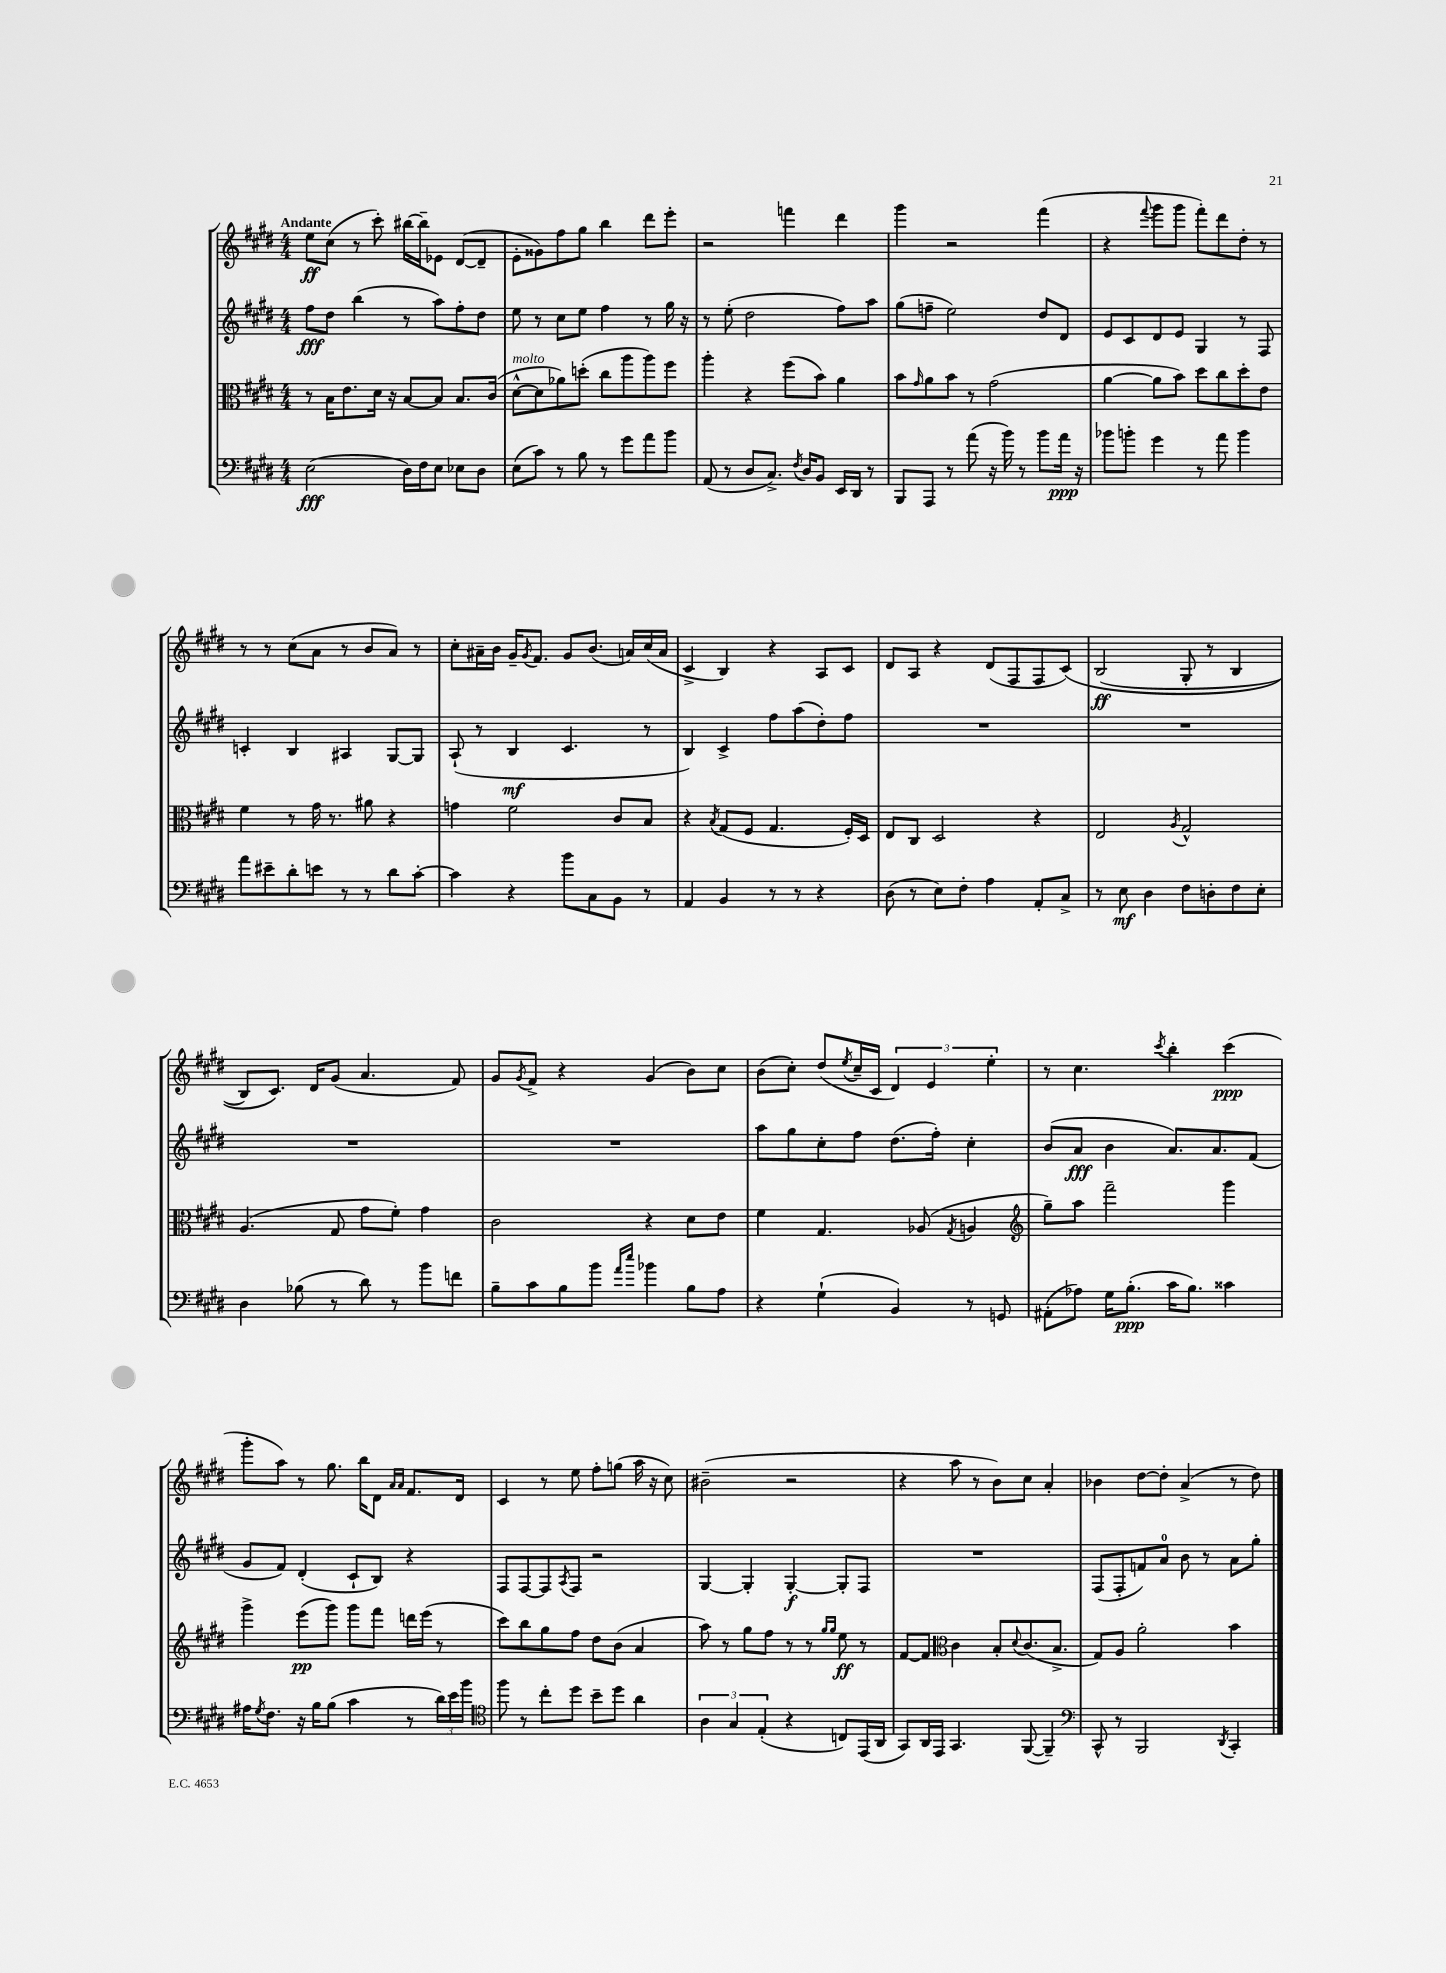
<<
\new StaffGroup <<
\new Staff = "s0" {
    \clef treble \key e \major \numericTimeSignature \time 4/4 \tempo "Andante"
    e''8\ff cis''8( r8 cis'''8-.) bis''16~ bis''16-- ees'8 dis'8~( dis'8-- |
    e'8-. gisis'8) fis''8 gis''8 b''4 dis'''8 e'''8-. |
    r2 f'''4 dis'''4 |
    gis'''4 r2 fis'''4( |
    r4 \appoggiatura { fis'''8 } gis'''8 gis'''8 fis'''8-.) dis'''8 dis''8-. r8 |
    r8 r8 cis''8( a'8 r8 b'8 a'8) r8 |
    cis''8-. ais'16-- b'16 gis'16-- \acciaccatura { gis'8 } fis'8. gis'8 b'8.( a'16) cis''16( a'16 |
    cis'4-> b4) r4 a8 cis'8 |
    dis'8 a8 r4 dis'8( fis8 fis8 cis'8)\( |
    b2\ff( gis8-. r8 b4 |
    b8) cis'8.\) dis'16 gis'8( a'4. fis'8) |
    gis'8 \acciaccatura { gis'8 } fis'8-> r4 gis'4( b'8) cis''8 |
    b'8( cis''8-.) dis''8( \acciaccatura { e''8 } cis''16-- cis'16 \tuplet 3/2 { dis'4) e'4 e''4-. } |
    r8 cis''4. \acciaccatura { cis'''8 } b''4-. cis'''4\ppp( |
    gis'''8-. a''8) r8 gis''8. b''16 dis'8 \grace { a'16 a'16 } fis'8. dis'16 |
    cis'4 r8 e''8 fis''8-. g''8( a''16 r16 cis''8) |
    bis'2--( r2 |
    r4 a''8 r8 b'8) cis''8 a'4-. |
    bes'4 dis''8~ dis''8-. a'4->( r8 dis''8) \bar "|." |
}
\new Staff = "s1" {
    \clef treble \key e \major \numericTimeSignature \time 4/4
    fis''8\fff dis''8 b''4( r8 a''8) fis''8-. dis''8 |
    e''8 r8 cis''8 e''8 fis''4 r8 gis''16 r16 |
    r8 e''8-.( dis''2 fis''8) a''8 |
    gis''8( f''8-- e''2) dis''8 dis'8 |
    e'8 cis'8 dis'8 e'8 gis4 r8 fis8 |
    c'4-. b4 ais4 gis8~ gis8 |
    a8-!( r8 b4\mf cis'4. r8 |
    b4) cis'4-> fis''8 a''8( dis''8-.) fis''8 |
    R1 |
    R1 |
    R1 |
    R1 |
    a''8 gis''8 cis''8-. fis''8 dis''8.( fis''16-.) cis''4-. |
    b'8( a'8\fff b'4 a'8.) a'8. fis'8( |
    gis'8 fis'8) dis'4-.( cis'8-! b8) r4 |
    fis8 fis8~ fis8 \acciaccatura { a8 } fis8 r2 |
    gis4~ gis4-. gis4~-.\f gis8-. fis8 |
    R1 |
    fis8( fis8-. f'8) a'8-0 b'8 r8 a'8 gis''8-. \bar "|." |
}
\new Staff = "s2" {
    \clef alto \key e \major \numericTimeSignature \time 4/4
    r8 b16 e'8. dis'16 r16 b8~ b8 b8. cis'16( |
    dis'8~-^^\markup { \italic "molto" } dis'8 aes'8) d''8-.( cis''8 a''8 a''8) fis''8 |
    a''4-. r4 fis''8( b'8) a'4 |
    b'8 \grace { gis'16 } a'8 b'8 r8 gis'2( |
    a'4~ a'8 b'8) dis''8 cis''8 dis''8-. e'8 |
    fis'4 r8 gis'16 r8. ais'8 r4 |
    g'4 fis'2 cis'8 b8 |
    r4 \acciaccatura { b8 } gis8( fis8 gis4. fis16-.) dis16 |
    e8 cis8 dis2 r4 |
    e2 \acciaccatura { a8 } gis2-^ |
    a4.( gis8 gis'8 fis'8-.) gis'4 |
    cis'2 r4 dis'8 e'8 |
    fis'4 gis4. aes8( \acciaccatura { gis8 } a4 |
    \clef treble gis''8--) a''8 fis'''2-- gis'''4 |
    gis'''4-> e'''8\pp( gis'''8) gis'''8 fis'''8 d'''16 e'''16( r8 |
    cis'''8) b''8 gis''8 fis''8 dis''8 b'8( a'4 |
    a''8) r8 gis''8 fis''8 r8 r8 \grace { gis''16 gis''16 } e''8\ff r8 |
    fis'8~ fis'8 \clef alto cis'4 b8-. \appoggiatura { dis'8 } cis'8.( b8.-> |
    gis8) a8 a'2-. b'4 \bar "|." |
}
\new Staff = "s3" {
    \clef bass \key e \major \numericTimeSignature \time 4/4
    e2\fff( dis16) fis16 e8 ees8 dis8 |
    e8( cis'8) r8 b8 r8 gis'8 a'8 b'8 |
    a,8( r8 dis8 cis8.->) \acciaccatura { fis8 } dis16 b,8 e,16 dis,16 r8 |
    b,,8 a,,8 r8 a'8( r16 b'16) r8 b'8 a'16\ppp r16 |
    bes'8 b'8-. gis'4 r8 a'8 b'4 |
    a'8 eis'8-- dis'8-. e'8 r8 r8 dis'8 cis'8~-. |
    cis'4 r4 b'8 cis8 b,8 r8 |
    a,4 b,4 r8 r8 r4 |
    dis8( r8 e8) fis8-. a4 a,8-. cis8-> |
    r8 e8\mf dis4 fis8 d8-. fis8 e8-. |
    dis4 bes8( r8 dis'8) r8 b'8 f'8 |
    b8-- cis'8 b8 b'8 \grace { a'16 e''16 } bes'4 b8 a8 |
    r4 gis4-!( b,4) r8 g,8 |
    ais,8-.( aes8) gis16 b8.-.\ppp( cis'16 b8.) cisis'4 |
    ais16 \acciaccatura { gis8 } fis8. r16 b16 b8( cis'4 r8 \tuplet 3/2 { dis'16) e'16 b'16 } |
    \clef tenor fis''8 r8 cis''8-. dis''8 b'8-- dis''8 a'4 |
    \tuplet 3/2 { a4 gis4 e4-.( } r4 c8) e,16( a,16 |
    gis,8) a,16 e,16 gis,4. fis,8~( fis,4--) |
    \clef bass cis,8-^ r8 b,,2 \acciaccatura { dis,8 } cis,4-. \bar "|." |
}
>>
>>
\layout { \context { \Score \remove "Bar_number_engraver" } }
